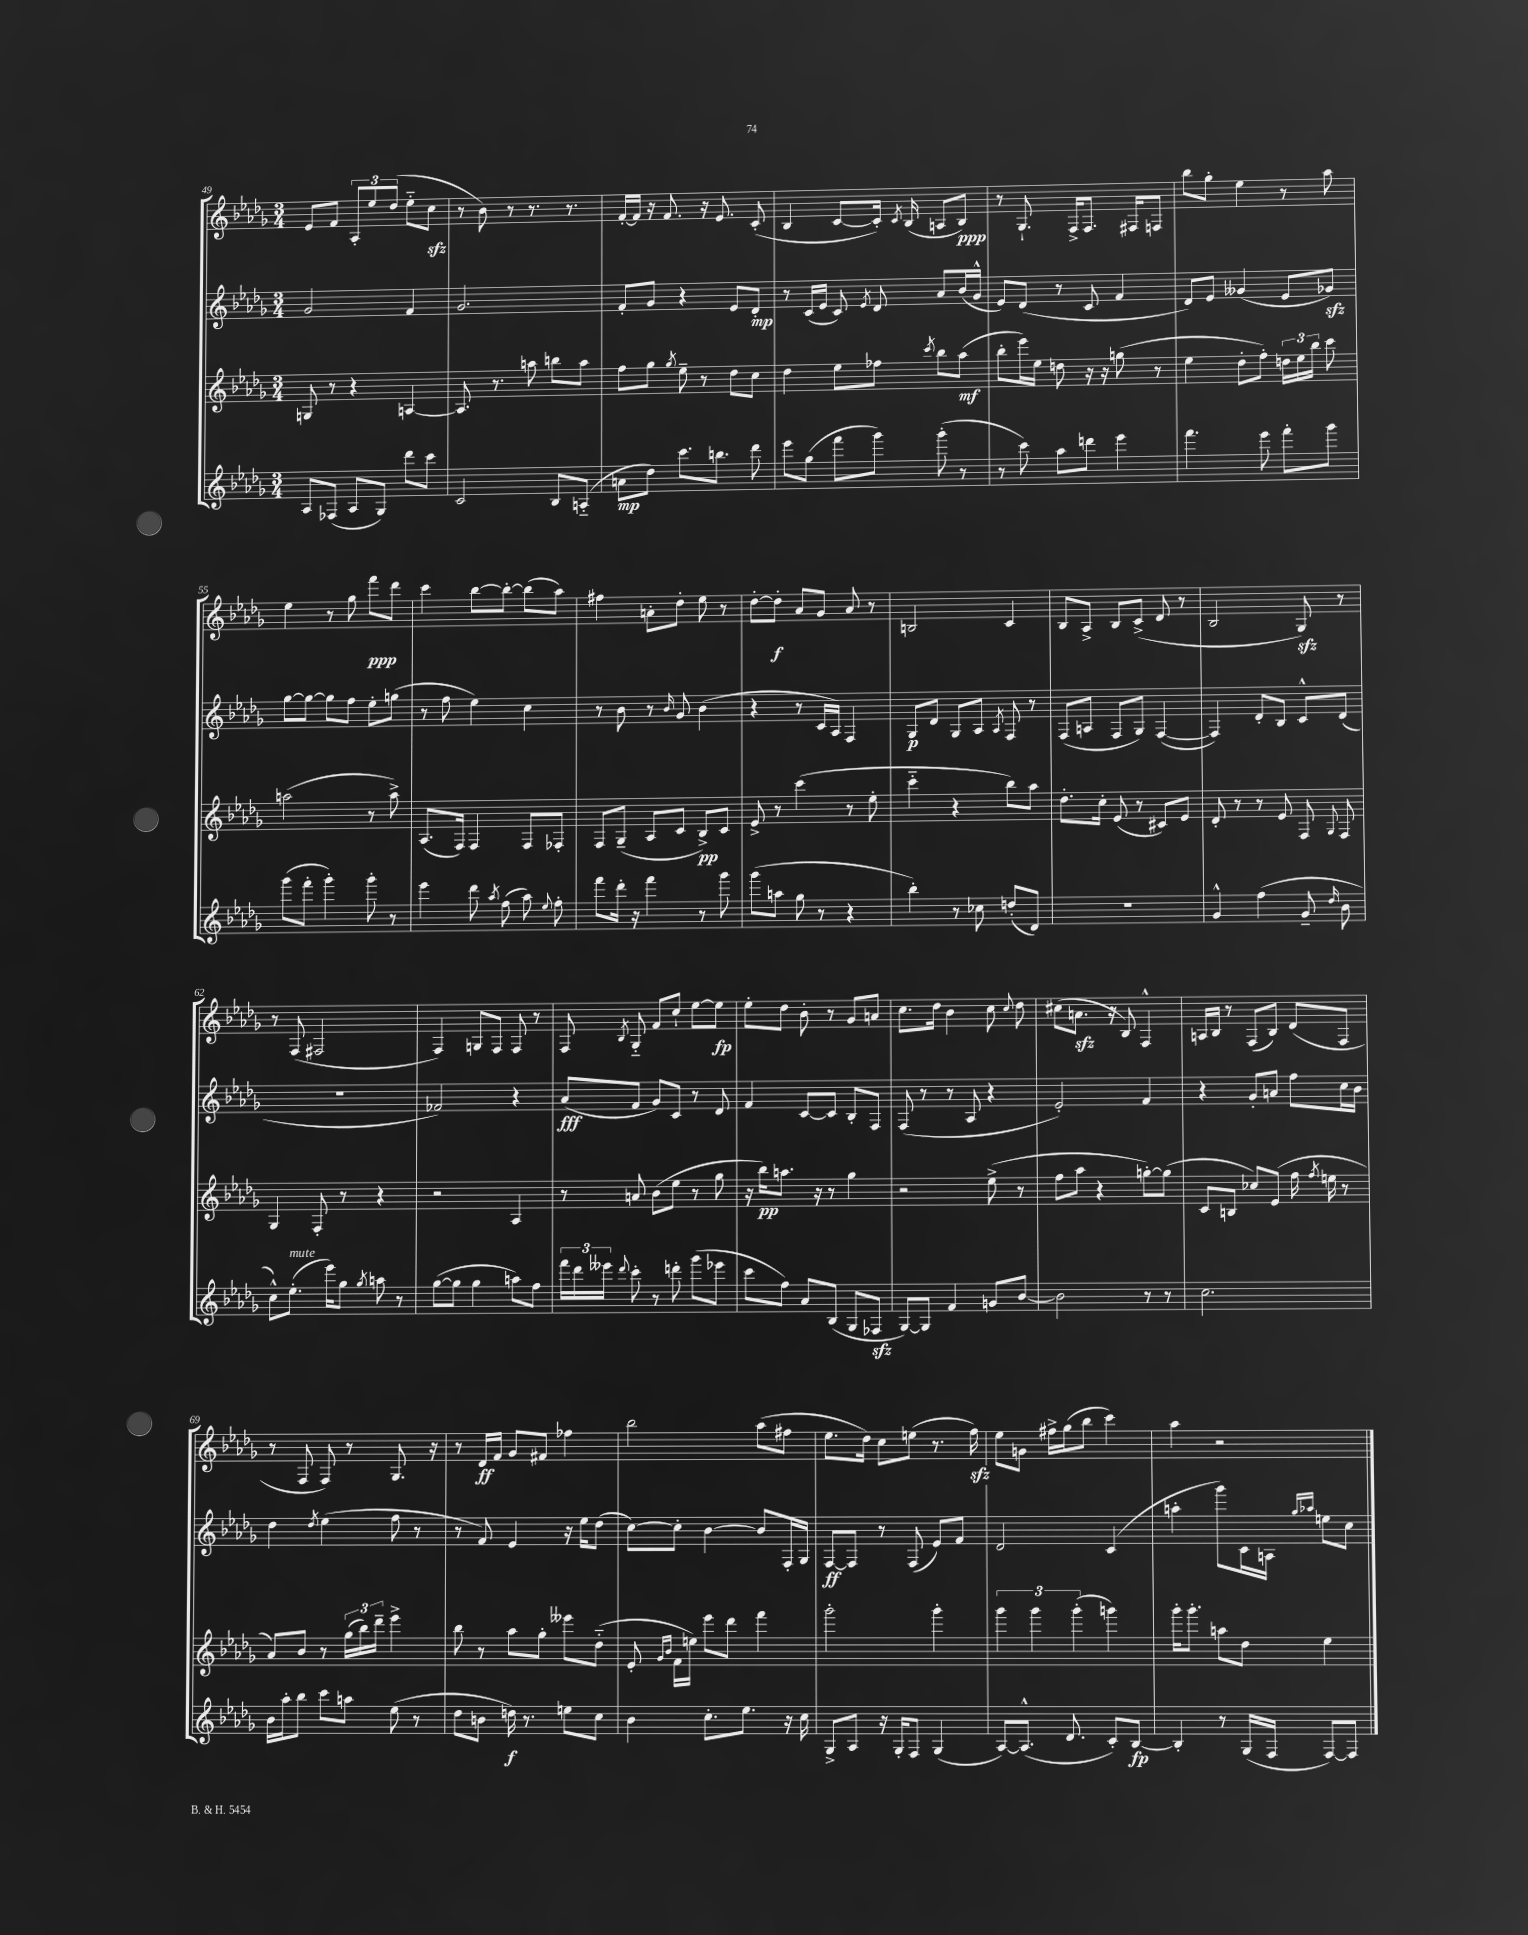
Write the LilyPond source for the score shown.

<<
\new StaffGroup <<
\new Staff = "s0" {
    \clef treble \key des \major \numericTimeSignature \time 3/4
    \autoBeamOff ees'8[ f'8] \tuplet 3/2 { aes8[-. ees''8 des''8]( } ees''8[-_ c''8]\sfz |
    r8 bes'8) r8 r8. r8. |
    f'16[~-. f'16] r16 f'8. r16 ees'8. c'8-.( |
    bes4 c'8[~ c'16]-.) \acciaccatura { c'8 } bes16( a8[ bes8]\ppp) |
    r8 ges8.-! f16[-> f8.] fis16[ f8] |
    bes''8[ ges''8]-. ees''4 r8 aes''8 |
    ees''4 r8 ges''8 f'''8[\ppp des'''8] |
    c'''4 bes''8[~ bes''8]~-. bes''8[( aes''8]) |
    fis''4 a'8[-. des''8]-. ees''8 r8 |
    des''8[~-. des''8]-.\f aes'8[ ges'8] aes'8 r8 |
    b2 c'4 |
    bes8[ aes8]-> bes8[ c'8]->( des'8 r8 |
    bes2 ges8\sfz) r8 |
    r8 f8( fis2 |
    f4) g8[ f8] f8 r8 |
    f8 \acciaccatura { bes8 } ges8-_ f'8[ c''8]-! ees''8[~ ees''8]\fp |
    ees''8[-. des''8] bes'8-. r8 ges'8[ a'8] |
    c''8.[ des''16] bes'4 c''8 \appoggiatura { c''8 } des''8 |
    cis''8[( a'8.]\sfz r16 bes8) f4-^ |
    a16[ bes16] r8 f8[( bes8]) des'8[( f8] |
    r8 f8 f8) r8 ges8. r16 |
    r8 des'16[\ff f'16] ges'8[ fis'8] fes''4 |
    bes''2 aes''8[( fis''8] |
    ees''8.[ des''16]) c''8[ e''8]( r8. f''16\sfz) |
    ees''8[ g'8] fis''16[-> ges''16( bes''8] c'''4) |
    aes''4 r2 \bar "|." |
}
\new Staff = "s1" {
    \clef treble \key des \major \numericTimeSignature \time 3/4
    \autoBeamOff ges'2 f'4 |
    ges'2. |
    f'8[-. ges'8] r4 ees'8[ des'8]-.\mp |
    r8 c'16[( ees'16] c'8) \acciaccatura { ees'8 } des'8 aes'8[ bes'16( ges'16]-^ |
    ees'8[) des'8]( r8 c'8 f'4 |
    des'8[) ees'8] geses'4( ees'8[ ges'8]\sfz) |
    ges''8[~ ges''8]~ ges''8[ f''8] ees''8[-. g''8]( |
    r8 f''8 ees''4) c''4 |
    r8 bes'8 r8 \grace { bes'16 } ges'8 bes'4( |
    r4 r8 c'16[ aes16]) f4 |
    ges8[\p des'8] ges8[ aes8] \acciaccatura { aes8 } f8 r8 |
    f8[( a8] f8[ ges8]) f4~( |
    f4) des'8[-. bes8] c'8[-^ des'8]( |
    R2. |
    fes'2) r4 |
    aes'8[\fff( f'8] ges'8[) c'8] r8 des'8 |
    f'4 c'8[~ c'8] bes8[-. f8] |
    f8( r8 r8 aes8 r4 |
    ees'2-.) f'4 |
    r4 ges'8[-. a'8] f''8[ c''16 bes'16] |
    des''4 \acciaccatura { des''8 } ees''4( f''8 r8 |
    r8 f'8) ees'4 r16 ees''16[ des''8]( |
    c''8[~) c''8]-. bes'4~ bes'8[ f16-. ges16] |
    f8[~\ff f8] r8 f8( ees'8[) f'8] |
    des'2 c'4( |
    a''4-. ges'''8[) c'16 a16] \grace { ges''16[ aes''16] } e''8[ c''8] \bar "|." |
}
\new Staff = "s2" {
    \clef treble \key des \major \numericTimeSignature \time 3/4
    \autoBeamOff g8 r8 r4 a4~ |
    a8. r8. a''8 b''8[ a''8] |
    f''8[ ges''8] \acciaccatura { ges''8 } ees''8-- r8 des''8[ c''8] |
    des''4 ees''8[ fes''8] \acciaccatura { c'''8 } bes''8[ aes''8]\mf( |
    bes''8[-. ees'''16) ees''16] d''8 r16 r16 g''8( r8 |
    ees''4 des''8[-. f''8]-.) \tuplet 3/2 { d''16[ ees''16 bes''16] } c'''8 |
    a''2( r8 a''8->) |
    aes8.[( f16]) f4 f8[ fes8]-. |
    f8[ ges8]--( aes8[ c'8] bes8[->\pp) c'8] |
    ees'8-> r8 c'''4( r8 ees''8-. |
    c'''4-_ r4 bes''8[) aes''8] |
    des''8.[-. c''16]-. ees'8( r8 cis'8[) ees'8] |
    des'8-. r8 r8 ees'8 f8 \appoggiatura { ges8 } f8 |
    ges4 f8-. r8 r4 |
    r2 aes4 |
    r8 a'8 bes'8[( ees''8] r8 ges''8 |
    r16 bes''16[\pp) a''8.] r16 r8 ges''4 |
    r2 ees''8->( r8 |
    f''8[ aes''8] r4 g''8[~-.) g''8]( |
    c'8[ b8] ces''8[) ees'8]( f''16 \acciaccatura { f''8 } e''16 r8 |
    aes'8[) bes'8] r8 \tuplet 3/2 { ges''16[( bes''16) des'''16]-- } ees'''4-> |
    bes''8 r8 aes''8[ ges''8]-. eeses'''8[ des''8]-_( |
    ees'8-. \grace { ges'16[ bes'16] } f'16[ e''16]) ees'''8[ des'''8] f'''4 |
    ges'''2-. ges'''4-. |
    \tuplet 3/2 { ges'''4 ges'''4 ges'''4-.( } g'''4) |
    ges'''16[-. ges'''8.]-. a''8[ des''8] ees''4 \bar "|." |
}
\new Staff = "s3" {
    \clef treble \key des \major \numericTimeSignature \time 3/4
    \autoBeamOff aes8[ fes8]( aes8[ ges8]) des'''8[ c'''8] |
    c'2 bes8[ a8]-_( |
    a'8[\mp des''8]) c'''8.[ b''8.] des'''8 |
    ees'''8[ ges''8]( f'''8[ ges'''8]) ges'''8-.( r8 |
    r8 c'''8) aes''8[ d'''8] ees'''4 |
    f'''4. ees'''8 f'''8[-. ges'''8] |
    ges'''8[( f'''8]-. ges'''4-.) ges'''8-. r8 |
    ees'''4 des'''8 \acciaccatura { aes''8 } f''8( aes''8) \appoggiatura { ees''8 } f''8-. |
    f'''8[ des'''16]-. r16 f'''4 r8 ges'''8 |
    ges'''8[( a''8] ges''8 r8 r4 |
    bes''4-.) r8 ces''8 d''8[-.( des'8]) |
    R2. |
    ges'4-^ f''4( ges'8-- \grace { des''16 } bes'8 |
    c''8[-^) ees''8.]-.^\markup { \italic "mute" }( ees'''16[) ges''8] \acciaccatura { ges''8 } a''8 r8 |
    ges''8[~( ges''8] ges''4 a''8[) f''8] |
    \tuplet 3/2 { f'''16[ des'''16 eeses'''16] } \appoggiatura { des'''8 } c'''8-. r8 d'''8-. ges'''8[( ees'''8] |
    c'''8[ f''8]) aes'8[ bes8]( ges8[ fes8]\sfz |
    ges8[~) ges8] f'4 g'8[ bes'8]~ |
    bes'2 r8 r8 |
    c''2. |
    bes'16[ aes''16-. bes''8] c'''8[ a''8] ees''8( r8 |
    des''8[ b'8] d''16\f) r8. e''8[ c''8] |
    bes'4 c''8.[-. ees''8.] r16 c''16 |
    ges8[-> aes8] r16 ges16[-. f8] ges4( |
    aes8[~) aes8.]-^( des'8. c'8[-.) bes8]~\fp |
    bes4-. r8 ges16[( f16] f8[~) f8] \bar "|." |
}
>>
>>
\layout { \context { \Score currentBarNumber = #49 } }
